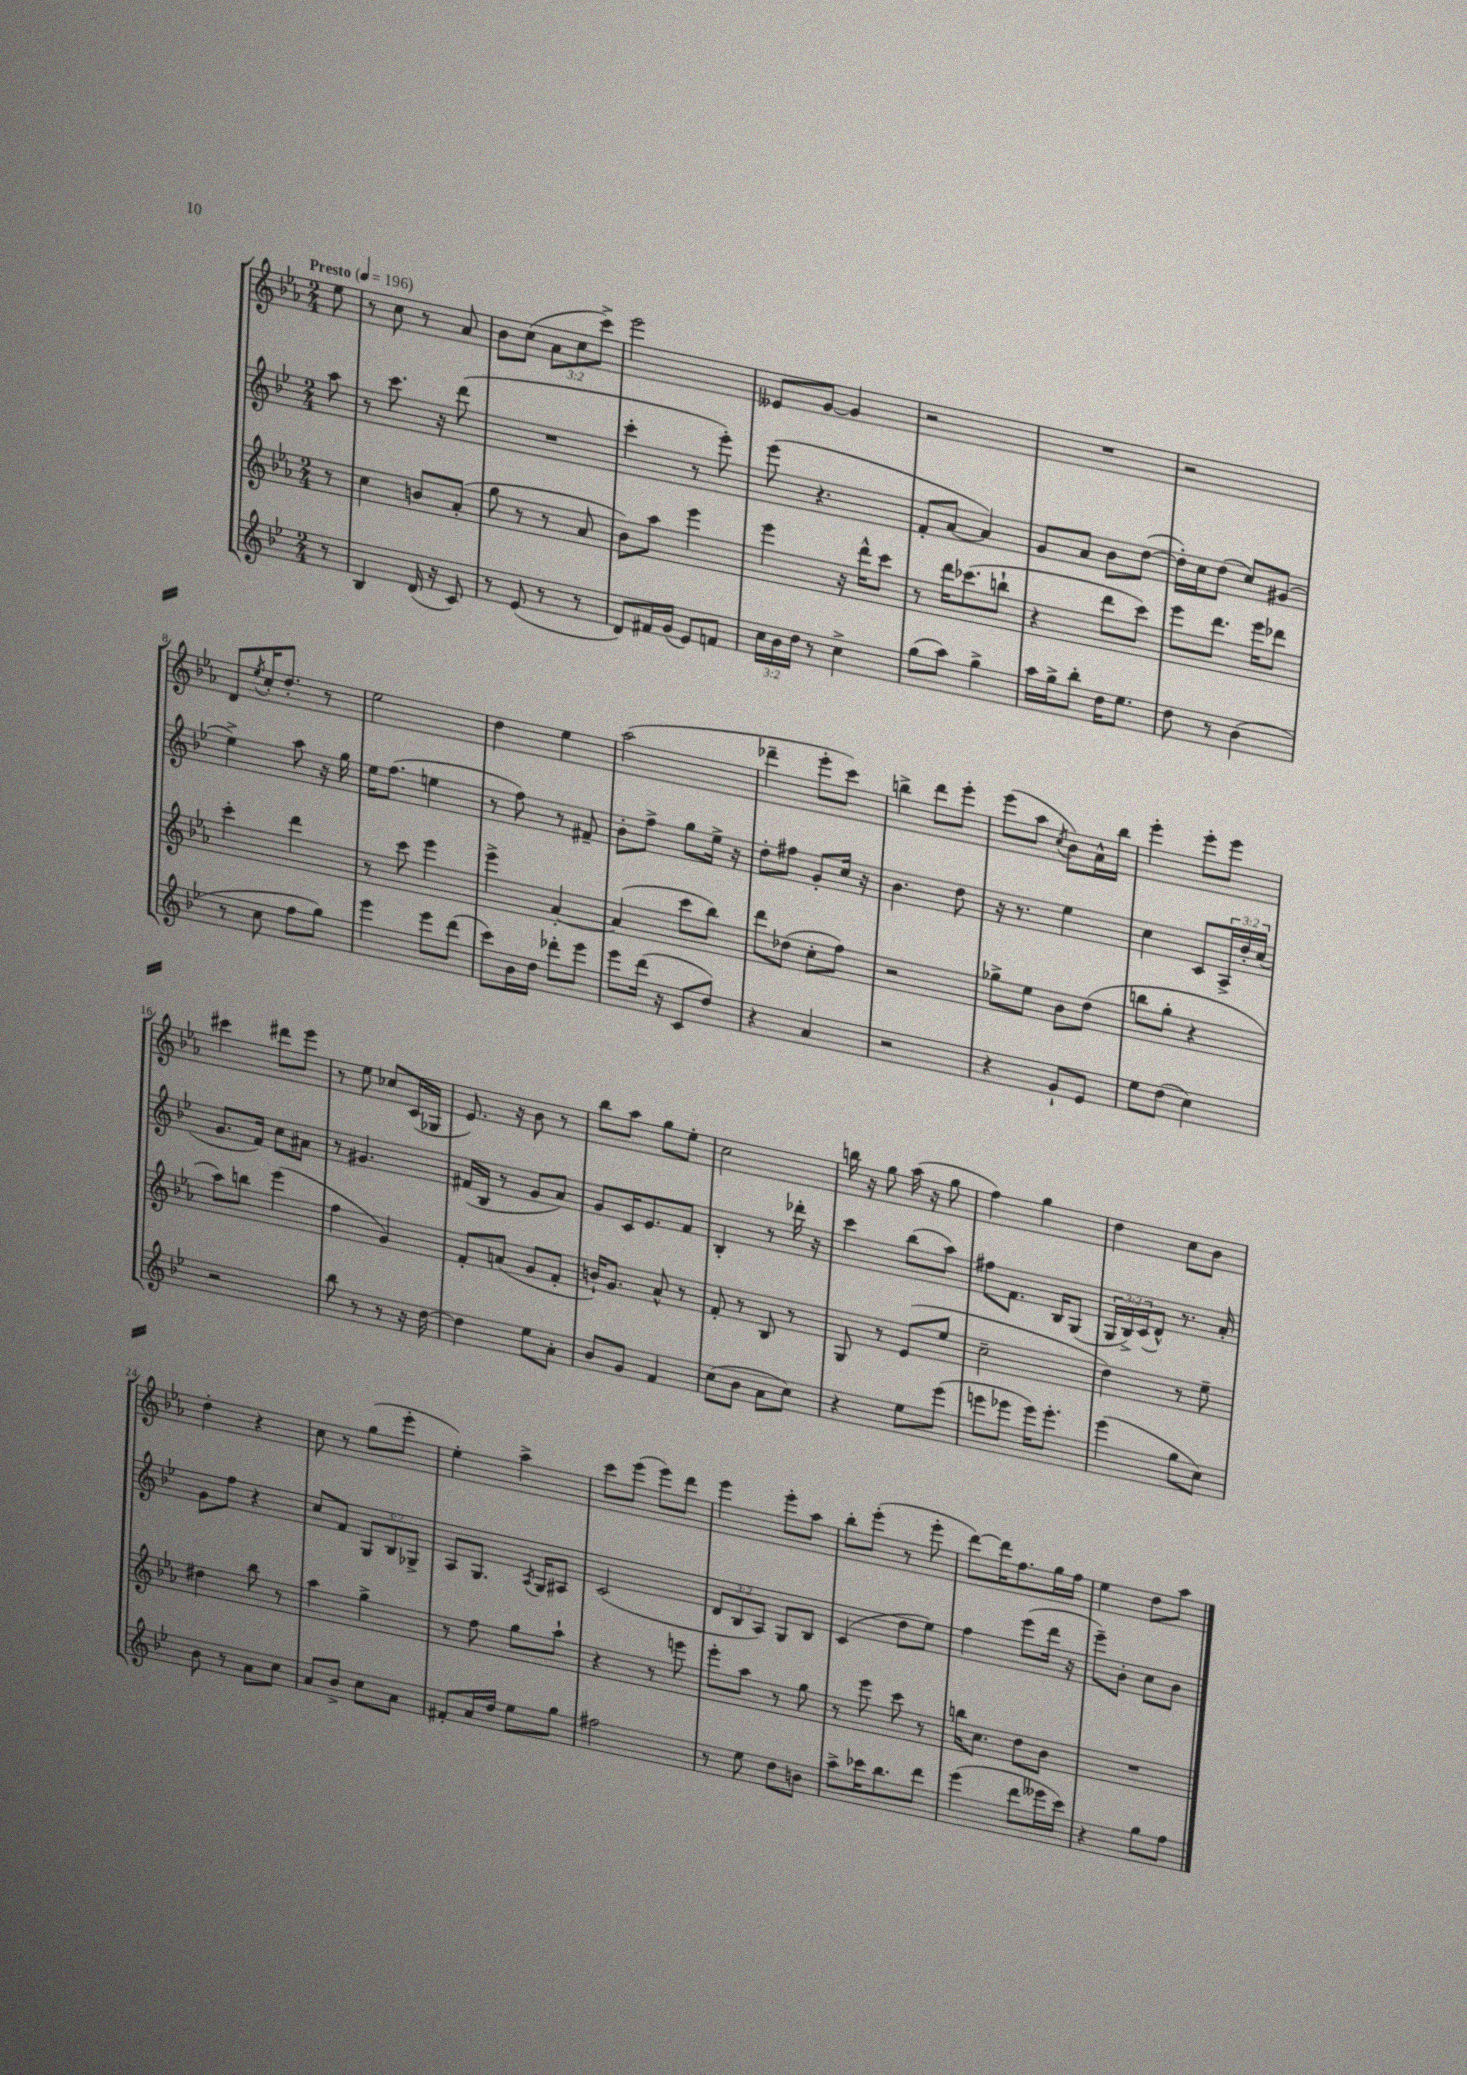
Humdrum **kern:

**kern	**kern	**kern	**kern
*staff4	*staff3	*staff2	*staff1
*clefG2	*clefG2	*clefG2	*clefG2
*k[b-e-]	*k[b-e-a-]	*k[b-e-]	*k[b-e-a-]
*M2/4	*M2/4	*M2/4	*M2/4
*MM196	*MM196	*MM196	*MM196
8r	8r	8aa	8ee-
=	=	=	=
4B-	4cc	8r	8r
.	.	8.ccc	8cc
(16d	8b	.	8r
16r	.	16r	.
8c)	(8a-'	(8ddd	8a-
=	=	=	=
8r	8gg	2r	8b-
(8e-	8r	.	(8cc
8r	8r	.	12a-
.	.	.	12cc
8r	8a-	.	.
.	.	.	12ccc^)
=	=	=	=
8d)	8b-)	4ccc'	2eee-
16f#	8aa-	.	.
(16g	.	.	.
8e-)	4eee-	8r	.
8f	.	8eee-')	.
=	=	=	=
24cc	4eee-	(8eee-	8e--
24b-	.	.	.
24dd	.	.	.
8r	.	4.r	[8g
4cc^	16r	.	4g]
.	16ddd^^	.	.
.	8ccc	.	.
=	=	=	=
(8gg	8r	8f'	2r
8aa)	16ddd	[8a	.
.	(8.ccc-	.	.
4gg^	.	4a])	.
.	8bb`	.	.
=	=	=	=
16aa	4r	8g	2r
16gg^	.	.	.
8bb-'	.	8a	.
16dd	8ddd	8b-	.
8.ee-	.	.	.
.	8ccc)	([8dd	.
=	=	=	=
8dd	8eee-	16dd'])	2r
.	.	16cc	.
8r	8.ddd	(8dd	.
(4b-	.	8cc)	.
.	16eee-	.	.
.	8ddd-	(8g#	.
=	=	=	=
8r	4ccc'	4ee-^)	8d
.	.	.	8qee-
8cc	.	.	16cc'
.	.	.	8.dd'
8ff	4ddd	8aa	.
8gg)	.	16r	8r
.	.	16gg	.
=	=	=	=
4eee-	8r	16ee-	2ee-
.	.	(8.ff	.
.	8ccc	.	.
8eee-	4eee-	4ee	.
(8ddd	.	.	.
=	=	=	=
8ccc)	4eee-^	8r	4dd
16b-	.	8ff)	.
16dd	.	.	.
8ddd-'	[4a-'	8r	4ee-
8eee-	.	8f#~	.
=	=	=	=
8eee-	(4a-]	8b-'	(2aa-
(16ddd	.	8ff^	.
16r	.	.	.
8c	8ccc	8gg	.
8dd)	8bb-)	16ee-^	.
.	.	16r	.
=	=	=	=
4r	8ddd	8dd'	4ddd-~
.	(8dd-	8ff#	.
4a	8cc'	8g'	8eee-'
.	8ff)	16cc	8ccc)
.	.	16r	.
=	=	=	=
2r	2r	4.b-	4bb^
.	.	.	8ddd
.	.	8dd	8eee-'
=	=	=	=
4r	8gg-^	16r	(8eee-
.	.	8.r	.
.	8ee-	.	8aa-
.	.	.	8qcc
8g`	8b-	4ee-	8b-)
8e-	(8dd	.	16a-^^
.	.	.	16bb-
=	=	=	=
8ee-	8bb	4cc	4eee-'
(8dd	8gg'	.	.
4cc)	4r	8c	8eee-'
.	.	24A^	8eee-
.	.	24dd'	.
.	.	(24cc	.
=	=	=	=
2r	8aa-)	8.g	4ccc#
.	8bb	.	.
.	.	16f)	.
.	(4eee-	8cc	8ddd#
.	.	8a#	8eee-
=	=	=	=
8bb-	4ff	8r	8r
8r	.	4.g#	8ee-
8r	4g)	.	8cc-
16r	.	.	(16c
[16dd	.	.	16G-
=	=	=	=
4dd]	8f'	(16f#	8.e-)
.	.	16B-	.
.	(8a	8r	.
.	.	.	16r
8ee-	8g	8g	8b-
8a'	8f'	8a)	8r
=	=	=	=
8b-	16b`)	8g	8bb-
.	8.g	.	.
8g	.	16c	8aa-
.	.	8.e-	.
4f	8a-^^	.	8gg
.	8r	8f	8ee-'
=	=	=	=
(8cc	8f'	4B-'	2cc
8b-	8r	.	.
8a	8B-	8r	.
8cc)	8r	16ddd-'	.
.	.	16r	.
=	=	=	=
4r	8G	4ccc	16bb
.	.	.	16r
.	8r	.	8gg
8ee-	(8e-	(8bb-	(16aa-
.	.	.	16r
(8eee-	8ee-	8aa)	8gg
=	=	=	=
8eee	2cc~	8ff#	4ff)
8eee-	.	8.f	.
16eee-)	.	.	4gg
8.eee-'	.	16B-	.
.	.	(8G	.
=	=	=	=
(4eee-	4dd)	24G	4dd
.	.	24B-^)	.
.	.	(24c	.
.	.	8d^^)	.
8gg	8r	8.r	8cc
8cc)	8ee-~	.	8b-
.	.	16a'	.
=	=	=	=
8b-	4dd#	8g	4dd'
8r	.	8ff	.
8a	8bb-	4r	4r
8cc	8r	.	.
=	=	=	=
8a	4aa-	8cc	8cc
8b-^	.	8f	8r
8cc	4gg^	12G	(8gg
.	.	12B-	.
8a	.	.	8eee-'
.	.	12G-^	.
=	=	=	=
8f#'	8r	8A	4ee-')
16a	8ff	8.G	.
16dd	.	.	.
8ee-	8gg	.	4aa-^
.	.	8qA	.
.	.	16G	.
8gg	8aa-`	8A#	.
=	=	=	=
2ff#	4r	(2c	8ccc
.	.	.	(8eee-
.	8r	.	8eee-)
.	8eee	.	8ddd
=	=	=	=
8r	8eee-'	12d	4eee-
.	.	12B-	.
8ee-	8aa-	.	.
.	.	12A)	.
8dd	8r	8G	8eee-'
8b	8gg	8B-	8aa-
=	=	=	=
8aa^	8r	(4c	8bb-'
16ccc-	8eee-	.	(8eee-'
8.bb-	.	.	.
.	8ccc	8dd	8r
8ddd	8r	8ee-)	8eee-'
=	=	=	=
(4eee-	16bb	4ff	[8ddd)
.	8.cc	.	.
.	.	.	16ddd]
.	.	.	8.ff
8ddd	8dd	(8eee-	.
16eee--	8b-	16ddd	16gg
16ccc)	.	16r	16ff
=	=	=	=
4r	2r	8eee-~)	4ee-
.	.	8b-'	.
8gg	.	8cc	8dd
8ff	.	8b-	8aa-
==	==	==	==
*-	*-	*-	*-
